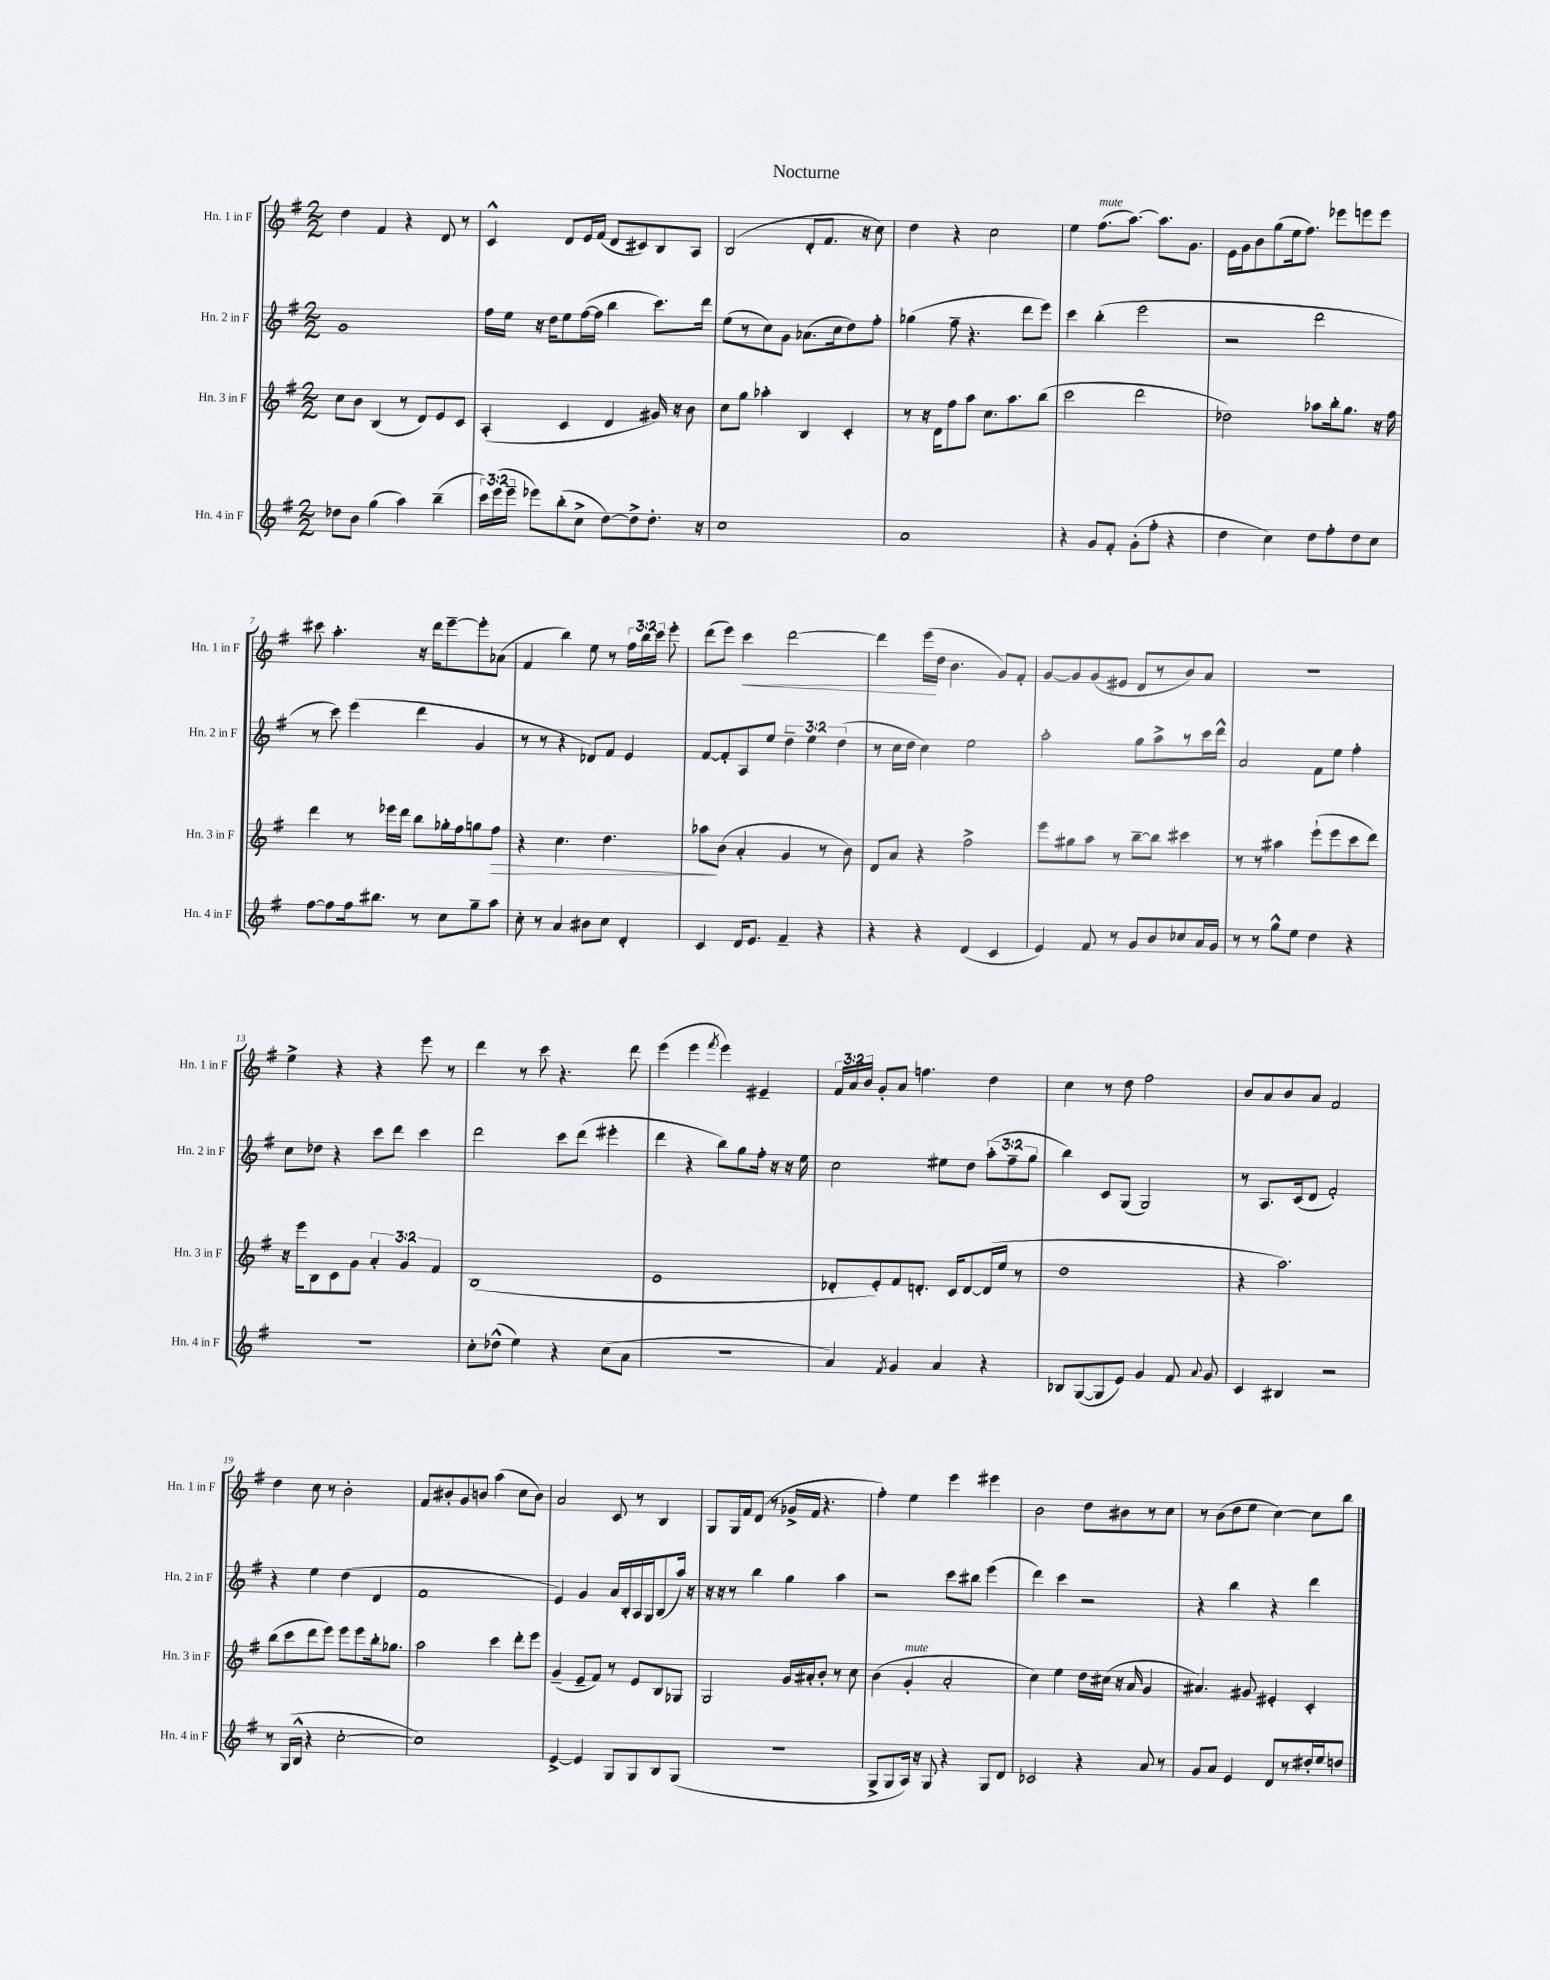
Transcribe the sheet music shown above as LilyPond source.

\header { title = "Nocturne" }
<<
\new StaffGroup <<
\new Staff = "s0" \with { instrumentName = "Hn. 1 in F" shortInstrumentName = "Hn. 1 in F" } {
    \clef treble \key g \major \numericTimeSignature \time 2/2 \override Staff.TupletNumber.text = #tuplet-number::calc-fraction-text
    \autoBeamOff d''4 fis'4 r4 d'8 r8 |
    c'4-^ d'8[ e'16 fis'16]( d'8[ cis'8) b8 a8] |
    b2( d'8[-. fis'8.] r16 c''8) |
    d''4 r4 c''2 |
    e''4 fis''8.[^\markup { \italic "mute" }( a''8.]~) a''8.[ g'8.] |
    e'16[ g'16 b'8 g''8( e''16 fis''8.]) ees'''8[ e'''8 e'''8] |
    cis'''8 a''4.-. r16 d'''16[ e'''8~-- e'''8-. aes'8]( |
    fis'4 b''4) e''8 r8 \tuplet 3/2 { fis''16[ b''16 c'''16] } e'''8-. |
    d'''8[( e'''8]) c'''4\< d'''2~ |
    d'''4 e'''16[\!( d''16] b'4. g'8[) fis'8]-. |
    g'8[~ g'8 g'8( eis'8] d'8[ r8 b'8) a'8] |
    r1 |
    e''4-> r4 r4 e'''8 r8 |
    d'''4 r8 c'''8 r4. d'''8 |
    e'''4( e'''4 \acciaccatura { fis'''8 } e'''4) eis'4-- |
    \tuplet 3/2 { fis'16[ a'16 b'16] } g'8[-. a'8] f''4. d''4 |
    c''4 r8 d''8 fis''2 |
    b'8[ a'8 b'8 a'8] fis'2 |
    d''4 c''8 r8 b'2-. |
    fis'8[ bis'8-. g'8 b'8] a''4( c''8[ b'8]) |
    a'2 c'8 r8 b4 |
    g8[ g16 fis'16 d'8]( r8 ges'16[-> fis'16] r4. |
    fis''4-.) e''4 e'''4 eis'''4 |
    b'2 d''8[ bis'8 r8 c''8] |
    r8 b'8[( d''8 e''8] c''4~) c''8[ b''8] \bar "|." |
}
\new Staff = "s1" \with { instrumentName = "Hn. 2 in F" shortInstrumentName = "Hn. 2 in F" } {
    \clef treble \key g \major \numericTimeSignature \time 2/2 \override Staff.TupletNumber.text = #tuplet-number::calc-fraction-text
    \autoBeamOff g'1 |
    fis''16[ e''16] r16 d''16[ e''8 fis''16~( fis''16] b''4 c'''8.[) d'''16] |
    e''8[( r8 c''8) g'8] aes'8.[( c''16 d''8) fis''8]-. |
    ges''4( fis''8-- r4. d'''8[ e'''8]) |
    c'''4 b''4-.( e'''2 |
    r2 d'''2 |
    r8 c'''8) e'''4( d'''4 g'4 |
    r8 r8 r4 des'8[) fis'8] e'4 |
    fis'8[~ fis'8-. a8 e''8] \tuplet 3/2 { d''4-- e''4 d''4( } |
    r8 c''16[ d''16] c''4) e''2 |
    a''2-. g''8[ a''8-> r8 c'''16 d'''16]-^ |
    a'2 fis'8[ e''8] fis''4-. |
    c''8[ des''8] r4 c'''8[ d'''8] c'''4 |
    d'''2 c'''8[ d'''8]( eis'''4-. |
    d'''4 r4 b''8[) g''8 fis''16]-. r16 r16 e''16 |
    c''2 eis''8[ d''8] \tuplet 3/2 { a''8[-.( fis''8-- g''8] } |
    b''4) c'8[ g8]( g2) |
    r8 a8.[ c'16( d'8] fis'2-.) |
    r4 e''4 d''4( d'4 |
    fis'1 |
    e'4) g'4 a'16[ b16-. a16 g16 b8( a''16]) r16 |
    r16 r16 r8 b''4 g''4 a''4 |
    r2 c'''8[ bis''8] e'''4( |
    d'''4) c'''4 r2 |
    r4 b''4 r4 d'''4 \bar "|." |
}
\new Staff = "s2" \with { instrumentName = "Hn. 3 in F" shortInstrumentName = "Hn. 3 in F" } {
    \clef treble \key g \major \numericTimeSignature \time 2/2 \override Staff.TupletNumber.text = #tuplet-number::calc-fraction-text
    \autoBeamOff c''8[ b'8] b4( r8 d'8[) e'8 c'8] |
    a4-.( c'4 d'4 gis'16) r16 b'8 |
    c''8[ g''8] aes''4-. b4 c'4-. |
    r8 r16 d'16[ fis''8 a''8] c''8.[ a''8. b''8]( |
    c'''2 d'''2 |
    des''2) aes''8[ b''16-. g''8.] r16 fis''16 |
    d'''4 r8 ees'''16[ d'''16] b''8[ ges''16-. fis''16 g''8 fis''8]\> |
    r4 c''4. d''4. |
    aes''8[\! b'8]( a'4-. g'4 r8 b'8) |
    d'8[ a'8] r4 fis''2-> |
    e'''8[ gis''8 a''8] r8 b''8[~-- b''8] cis'''4 |
    r8 r8 ais''4 e'''8[-!( e'''8 c'''8 d'''8]) |
    r16 e'''16[ b8 c'8 g'8] \tuplet 3/2 { a'4-. g'4 fis'4 } |
    b1( |
    e'1 |
    des'8[-. e'8-.) fis'8 d'8.]-. c'16[ d'8~ d'16( e''16] r8 |
    d''1 |
    r4 a''2.) |
    b''8[( c'''8 d'''8 e'''8]) e'''8[ e'''8 b''16-. ges''8.] |
    a''2 c'''4 d'''8[-. e'''8] |
    g'4--( e'8[-- fis'8]) r8 e'8[ b8 ges8] |
    g2 g'16[ ais'16-. b'8]-. r8 c''8 |
    b'4( g'4-.^\markup { \italic "mute" } a'2-. |
    c''4) e''4 d''16[ cis''16]( r16 a'16 g'4 |
    ais'4.) gis'8 eis'4-. c'4-. \bar "|." |
}
\new Staff = "s3" \with { instrumentName = "Hn. 4 in F" shortInstrumentName = "Hn. 4 in F" } {
    \clef treble \key g \major \numericTimeSignature \time 2/2 \override Staff.TupletNumber.text = #tuplet-number::calc-fraction-text
    \autoBeamOff des''8[ b'8] g''4( a''4) b''4--( |
    \tuplet 3/2 { c'''16[) e'''16( e'''16]-- } ees'''8[) b''8-.( c''8]-> d''8[~) d''8-> d''8.]-. r16 |
    c''1 |
    a'1 |
    r4 g'8[ fis'8]-. g'8[-.( fis''8]-. r4 |
    d''4 c''4) d''8[ fis''8-. d''8 c''8] |
    fis''8[~ fis''8 fis''16 bis''8.] r8 c''8[ g''8-- a''8] |
    c''8-. r8 a'4 bis'8[ c''8] d'4-. |
    c'4 d'16[ e'8.] fis'4-- r4 |
    r4 r4 d'4( c'4 |
    e'4) fis'8 r8 g'8[ b'8 ces''8 a'16 g'16] |
    r8 r8 g''8[-^ e''8] d''4 r4 |
    r1 |
    c''8[-. des''8]-^( e''4) r4 c''8[( a'8] |
    R1 |
    a'4) \acciaccatura { fis'8 } g'4 a'4 r4 |
    bes8[ g8~( g8 e'8]) g'4 fis'8 \appoggiatura { a'8 } g'8 |
    c'4 bis4 r2 |
    r8 g16[( b16]-^ r4 c''2~-. |
    c''1) |
    e'4~-> e'4 g8[ g8 b8 g8]( |
    R1 |
    g8[-> g8 a16]) r16 g8 r4 g8[ d'8] |
    ces'2 r4 a'8 r8 |
    g'8[ a'8] e'4 d'8[ r8 dis''16-. e''16 d''8] \bar "|." |
}
>>
>>
